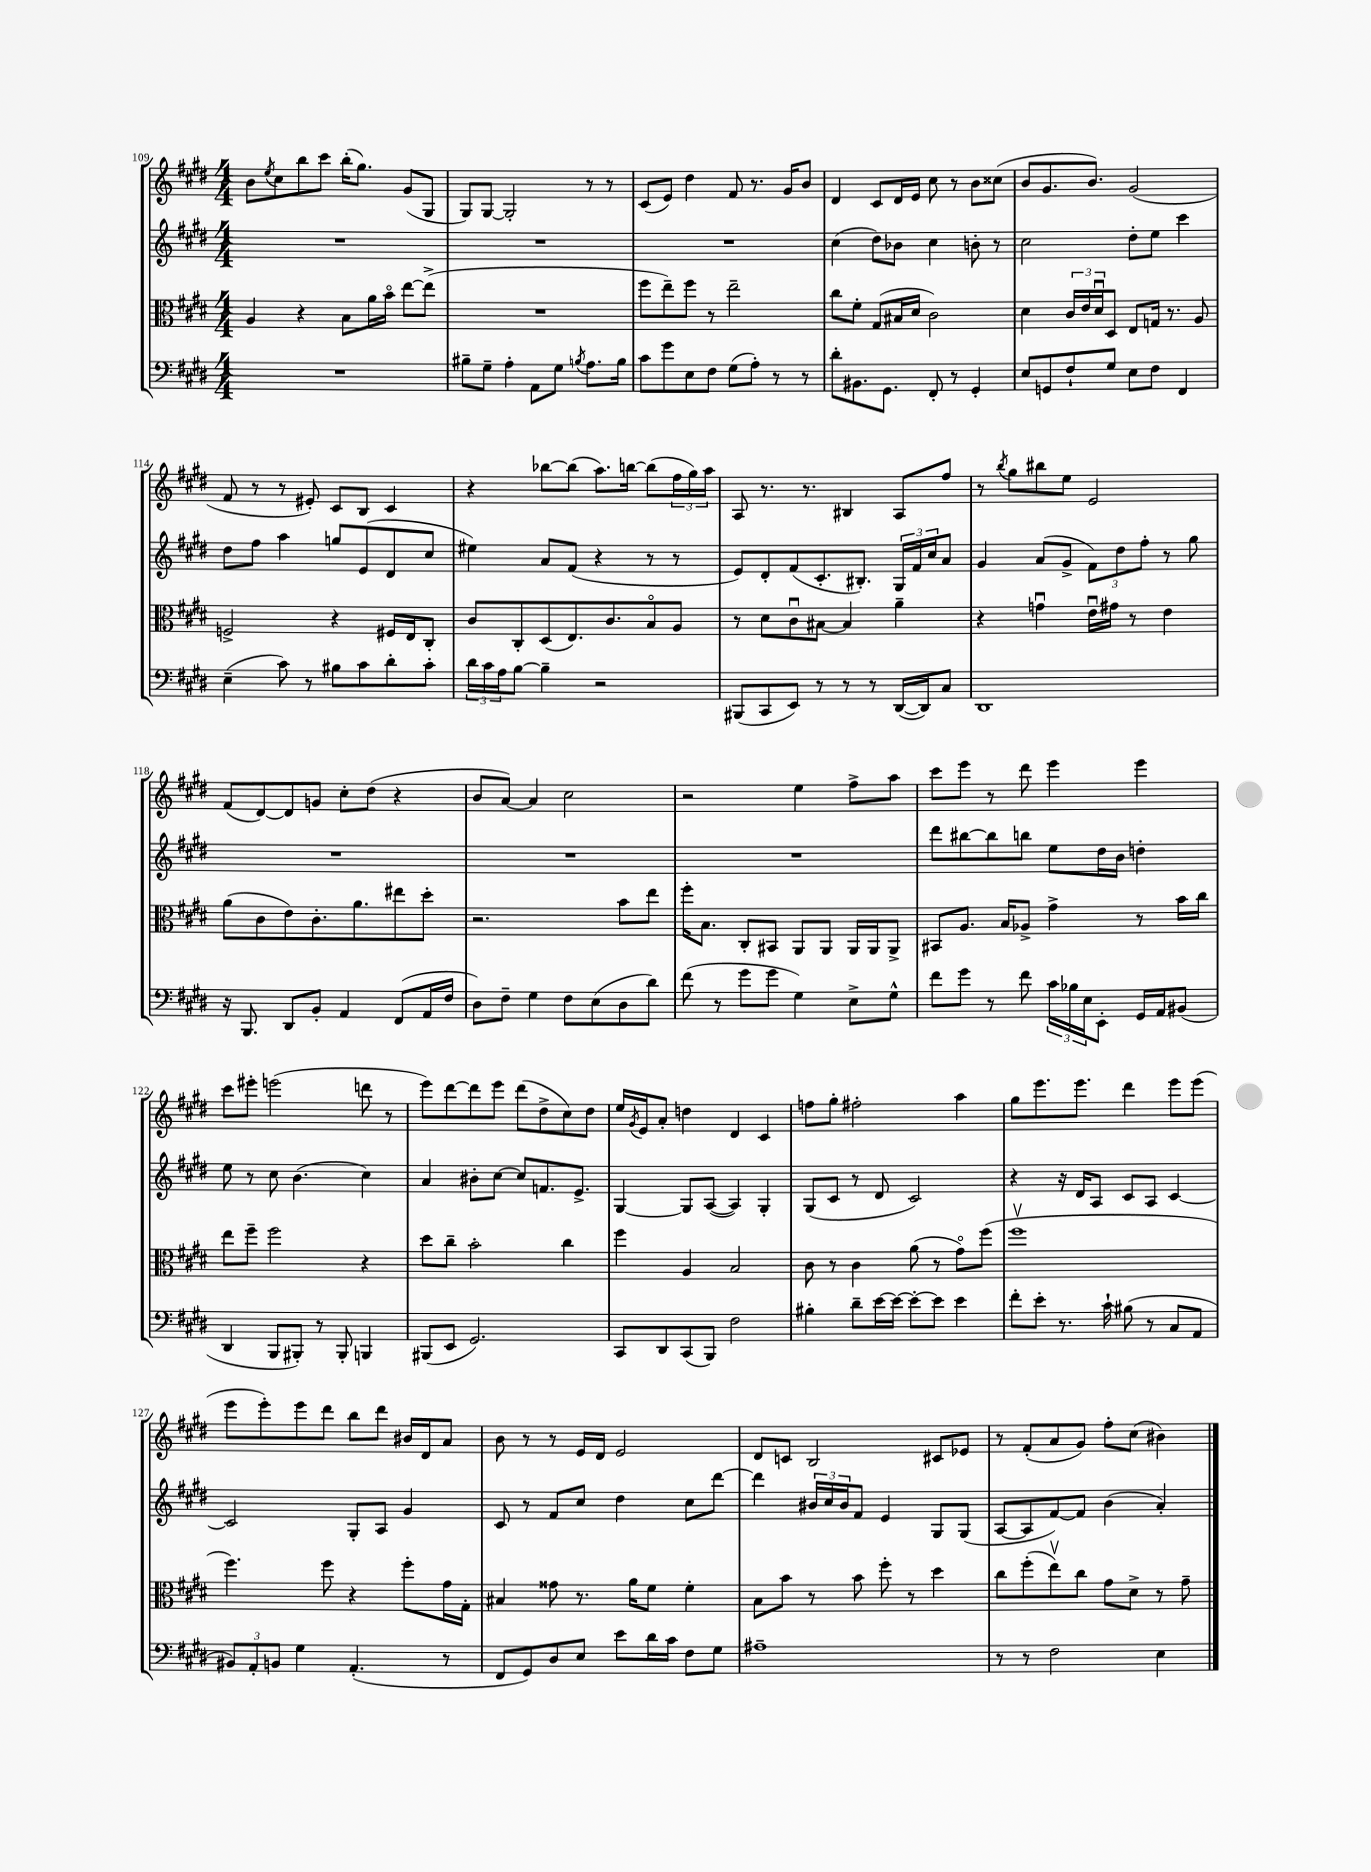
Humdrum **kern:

**kern	**kern	**kern	**kern
*staff4	*staff3	*staff2	*staff1
*clefF4	*clefC3	*clefG2	*clefG2
*k[f#c#g#d#]	*k[f#c#g#d#]	*k[f#c#g#d#]	*k[f#c#g#d#]
*M4/4	*M4/4	*M4/4	*M4/4
1r	4A	1r	8b
.	.	.	8qee
.	.	.	8cc#
.	4r	.	8bb
.	.	.	8ccc#
.	8B	.	(16bb'
.	.	.	8.gg#)
.	16a	.	.
.	16bo	.	.
.	[8ee	.	(8g#
.	(8ee^]	.	8G#
=	=	=	=
8B#~	1r	1r	8G#)
8G#~	.	.	[8G#
4A'	.	.	2G#']
8AA	.	.	.
8G#	.	.	.
8qB	.	.	.
8.A	.	.	8r
.	.	.	8r
16B	.	.	.
=	=	=	=
8c#	8ff#	1r	(8c#
8g#	8ee~)	.	8e)
8E	8ff#	.	4dd#
8F#	8r	.	.
(8G#	2ee~	.	8f#
8A')	.	.	8.r
8r	.	.	.
.	.	.	16g#
8r	.	.	8b
=	=	=	=
8d#'	8cc#	(4cc#	4d#
8.BB#	8f#'	.	.
.	(8G#	8dd#)	8c#
8.GG#	.	.	.
.	16B#	8b-	16d#
.	16d#	.	16e
8FF#'	2c#)	4cc#	8cc#
8r	.	.	8r
4GG#'	.	8b'	8b
.	.	8r	(8cc##
=	=	=	=
8E	4d#	2cc#	8b
8GG	.	.	8.g#
8F#`	24c#	.	.
.	24e	.	.
.	.	.	8.b)
.	24d#u	.	.
8G#	8D#	.	.
8E	8E	8dd#'	(2g#
8F#	16G	8ee	.
.	8.r	.	.
4FF#	.	4ccc#	.
.	8A	.	.
=	=	=	=
(4E~	2F^	8dd#	8f#
.	.	8ff#	8r
8c#)	.	4aa	8r
8r	.	.	8e#')
8B#	4r	8gg	8c#
8c#	.	(8e	8B
8d#'	16F#	8d#	4c#
.	16E	.	.
8c#'	8C#'	8cc#	.
=	=	=	=
24d#	8c#	4ee#)	4r
24c#	.	.	.
24A	.	.	.
[8B	8C#'	.	.
4B~]	(8D#	8a	[8bb-
.	8.E)	(8f#	(8bb-]
2r	.	4r	8.aa)
.	8.c#	.	.
.	.	.	[16bb
.	8Bo	8r	(8bb]
.	8A	8r	24ff#
.	.	.	24gg#)
.	.	.	24aa
=	=	=	=
(8BBB#	8r	8e)	8A
8CC#	8d#	8d#'	8.r
8EE)	8c#u	(8f#	.
.	.	.	8.r
8r	[8B#	8.c#'	.
8r	4B#]	.	4B#
.	.	8.B#')	.
8r	.	.	.
([16DD#	4a~	24G#	8A
.	.	24f#	.
16DD#])	.	.	.
.	.	24cc#	.
8C#	.	8a	8ff#
=	=	=	=
1DD#	4r	4g#	8r
.	.	.	8qbb
.	.	.	8gg#
.	4gu	(8a	8bb#
.	.	8g#^	8ee
.	16eu	12f#)	2e
.	16g#	.	.
.	.	12dd#	.
.	8r	.	.
.	.	12ff#'	.
.	4e	8r	.
.	.	8gg#	.
=	=	=	=
16r	(8a	1r	(8f#
8.BBB	.	.	.
.	8c#	.	[8d#)
8DD#	8e)	.	8d#]
8BB'	8.c#'	.	8g
4AA	.	.	8cc#'
.	8.a	.	.
.	.	.	(8dd#
(8FF#	8ee#	.	4r
16AA	8dd#'	.	.
16F#	.	.	.
=	=	=	=
8D#)	2.r	1r	8b
8F#~	.	.	[8a)
4G#	.	.	4a]
8F#	.	.	2cc#
(8E	.	.	.
8D#	8b	.	.
8d#)	8ee	.	.
=	=	=	=
(8f#	16ff#'	1r	2r
.	8.B	.	.
8r	.	.	.
8g#	8C#'	.	.
8g#	8BB#	.	.
4G#)	8AA	.	4ee
.	8AA	.	.
8E^	16AA	.	8ff#^
.	16AA	.	.
8G#^^	8AA^	.	8aa
=	=	=	=
8f#	8BB#	8ddd#	8ccc#
8g#	8.A	[8bb#	8eee
8r	.	8bb#]	8r
.	16B	.	.
8f#	8A-^	8bb	8ddd#
24c#	4g#^	8ee	4eee
24B-	.	.	.
24E	.	.	.
8EE'	.	16dd#	.
.	.	16b	.
16GG#	8r	4dd'	4eee
16AA	.	.	.
(8BB#	16b	.	.
.	16cc#	.	.
=	=	=	=
4DD#	8ee	8ee	8ccc#
.	8ff#~	8r	8eee#'
8BBB	2ff#	8cc#	(2eee
8BBB#')	.	(4.b	.
8r	.	.	.
8BBB#'	.	.	.
4BBB	4r	4cc#)	8ddd
.	.	.	8r
=	=	=	=
(8BBB#	8dd#	4a	8eee)
8EE	8cc#~	.	[8ddd#
2.GG#)	2b'	8b#'	8ddd#]
.	.	[8cc#	8eee
.	.	8cc#]	(8ddd#
.	.	8.f	8dd#^
.	4cc#	.	8cc#)
.	.	8.e^	.
.	.	.	8dd#
=	=	=	=
8CC#	4ff#	[4G#	16ee
.	.	.	8qg#
.	.	.	16e
8DD#	.	.	8a'
(8CC#	4A	8G#]	4dd
8BBB)	.	([8A	.
2F#	2B	4A])	4d#
.	.	4G#'	4c#
=	=	=	=
4B#'	8c#	(8G#	8ff
.	8r	8c#	8gg#'
8d#~	4c#	8r	2ff#'
[16e	.	8d#	.
16e_	.	.	.
8e'_	(8a	2c#)	.
8e]	8r	.	.
4e	8g#o)	.	4aa
.	(8ff#	.	.
=	=	=	=
8f#'	1ff#v	4r	8gg#
8e'	.	.	8.eee
8.r	.	16r	.
.	.	16d#	8.eee
.	.	8A	.
16c#`	.	.	.
(8B#	.	8c#	4ddd#
8r	.	8A	.
8C#	.	[4c#	8eee
8AA	.	.	(8eee
=	=	=	=
12BB#)	4.ff#)	2c#]	8eee
12AA'	.	.	.
.	.	.	8eee')
12BB	.	.	.
4G#	.	.	8eee
.	8ff#	.	8ddd#
(4.AA'	4r	8G#'	8bb
.	.	8A	8ddd#
.	8ff#'	4g#	16b#
.	.	.	16d#
8r	16g#	.	8a
.	16G#'	.	.
=	=	=	=
8FF#	4B#	8c#	8b
8GG#)	.	8r	8r
8D#	8g##	8f#	8r
8E	8.r	8cc#	16e
.	.	.	16d#
8e	.	4dd#	2e
.	16a	.	.
16d#	8f#	.	.
16c#	.	.	.
8F#	4f#'	8cc#	.
8G#	.	[8ddd#	.
=	=	=	=
1A#~	8B	4ddd#]	8d#
.	8b	.	8c
.	8r	24b#	2B
.	.	24cc#	.
.	.	24b#	.
.	8b	8f#	.
.	8ff#'	4e	.
.	8r	.	.
.	4dd#	8G#	8c#
.	.	(8G#	8e-
=	=	=	=
8r	8cc#	[8A	8r
8r	(8ff#'	8A]	(8f#'
2F#	8eev)	[8f#)	8a
.	8cc#	8f#]	8g#)
.	8g#	(4b	8ff#'
.	8d#^	.	(8cc#
4E	8r	4a')	4b#)
.	8g#~	.	.
==	==	==	==
*-	*-	*-	*-
